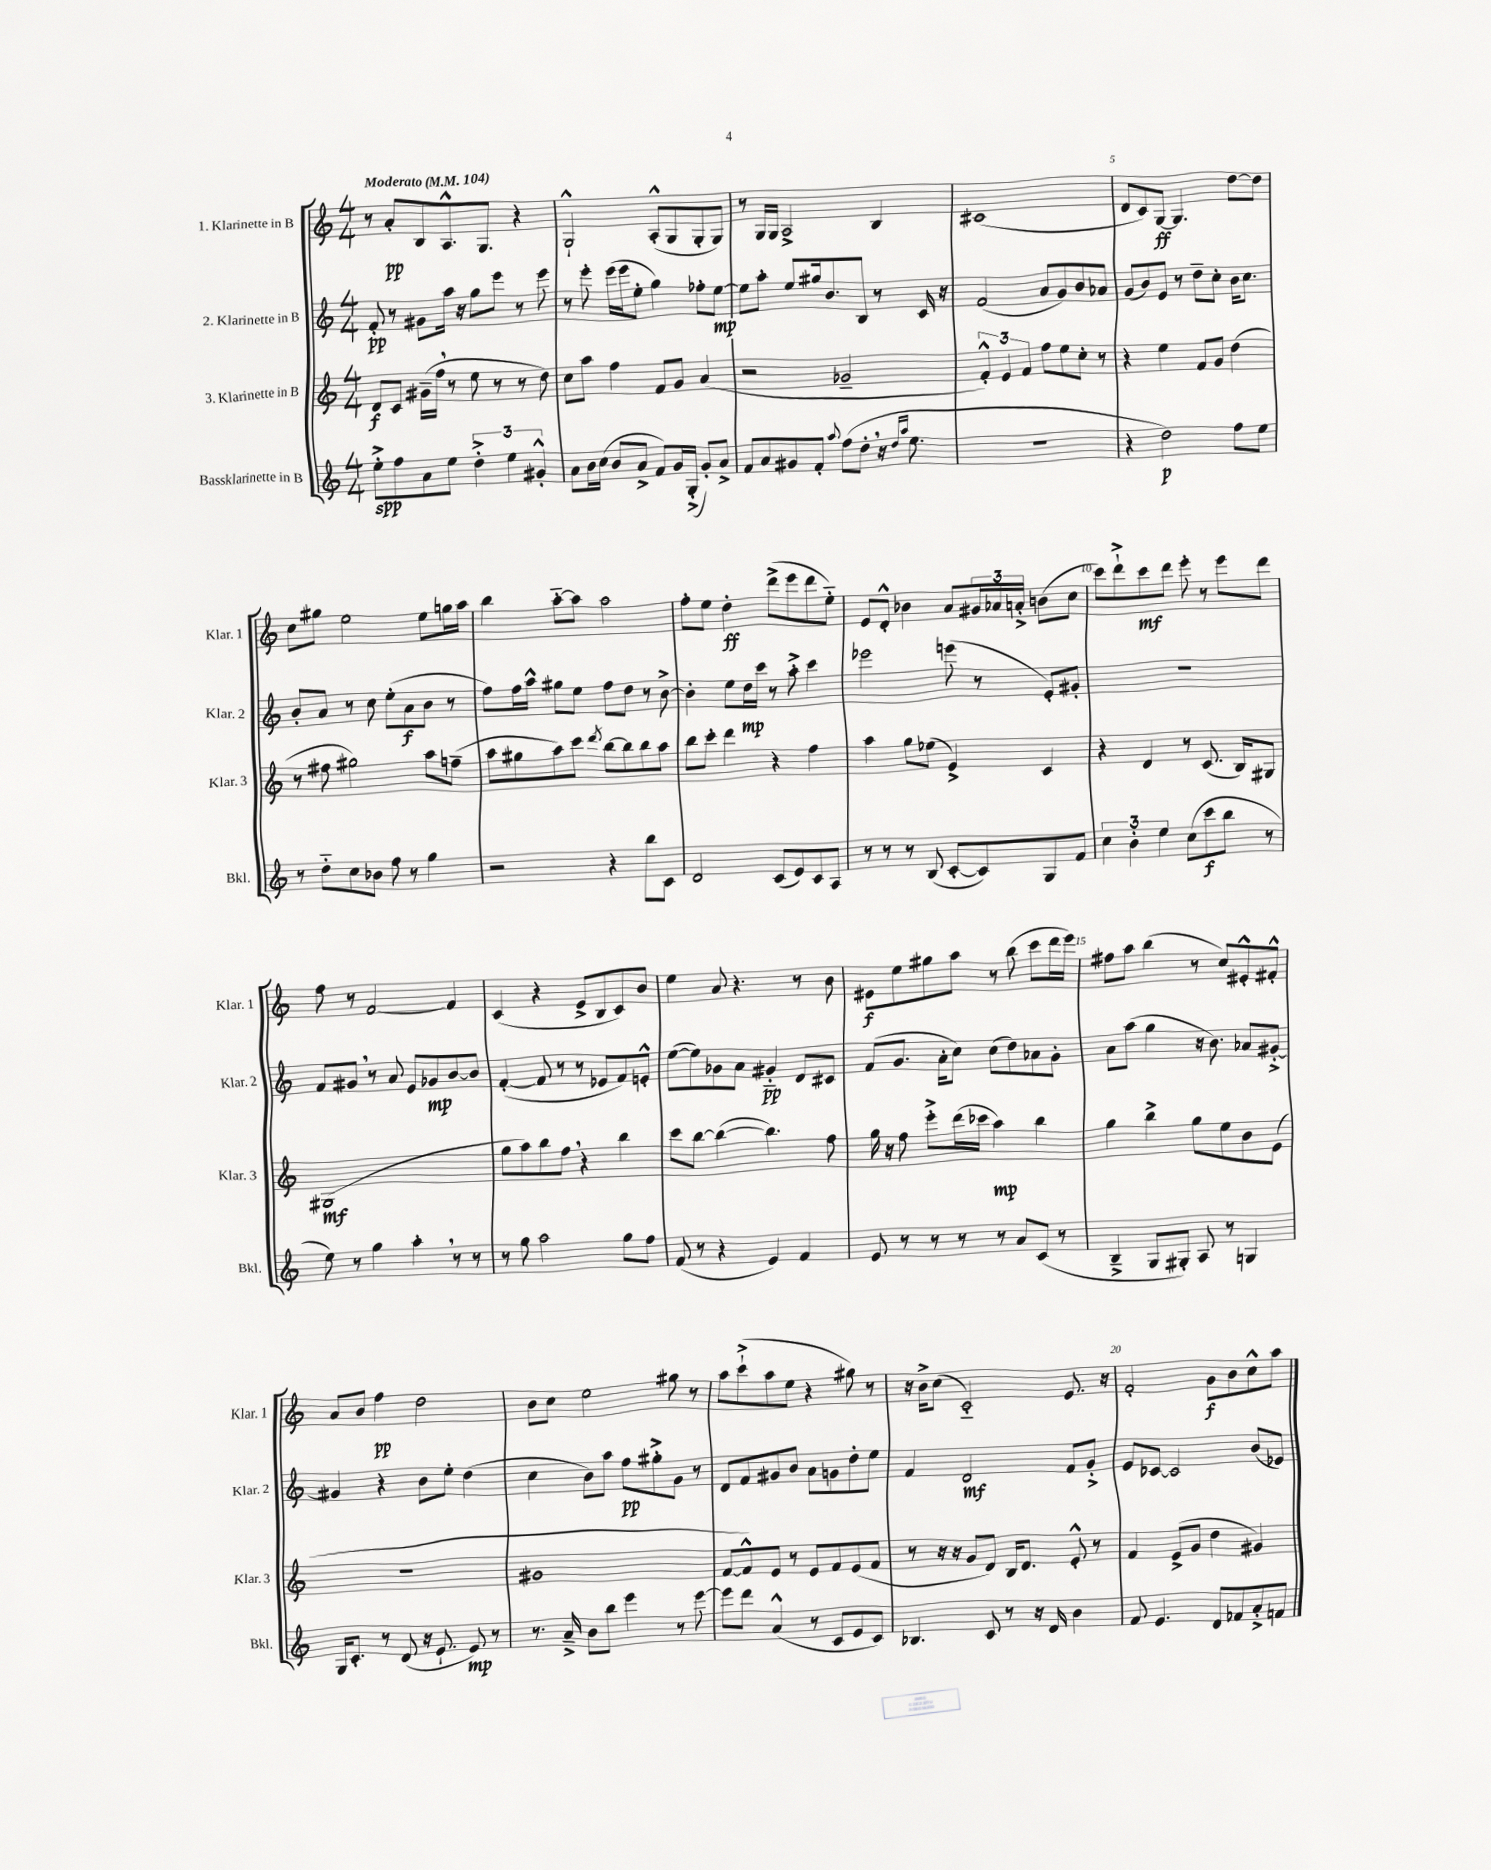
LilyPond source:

<<
\new StaffGroup <<
\new Staff = "s0" \with { instrumentName = "1. Klarinette in B" shortInstrumentName = "Klar. 1" } {
    \clef treble \key c \major \numericTimeSignature \time 4/4 \tempo "Moderato" 4 = 104
    r8 a'8-.\pp b8 a8.-^ g8. r4 |
    g2-!-^ a8-.-^( g8 g8-. g8) |
    r8 g16 g16 a2-> b4 |
    cis'1( |
    d'8 c'8) g8~\ff g4. d''8~ d''8 |
    c''8 gis''8 e''2 e''8 g''16 a''16 |
    b''4 a''8~-_ a''8 a''2 |
    f''8-. e''8 d''4-.\ff d'''8->( e'''8 d'''8 e''8-_) |
    e'8 d'8-.-^ bes'4 a'8 \tuplet 3/2 { gis'16 aes'16 a'16-.-> } b'8( c''8 |
    c'''8) d'''8-!-> c'''8\mf d'''8 e'''8-. r8 e'''8 d'''8 |
    f''8 r8 f'2~ f'4 |
    c'4( r4 e'8-> b8 c'8) b'8 |
    e''4 a'8 r4. r8 b'8 |
    eis'8\f e''8 gis''8 a''8 r8 b''8( c'''8 d'''16 e'''16) |
    fis''8 a''8 b''4( r8 c''8) eis'8-.-^ fis'8-.-^ |
    a'8 b'8 f''4\pp d''2 |
    b'8 c''8 e''2 gis''8 r8 |
    a''8 c'''8-!->( a''8 e''8 r4 gis''8) r8 |
    r16 b'16-> c''8( c'2-_) e'8. r16 |
    f'2-. g'8\f b'8 c''8-^ a''8 \bar "|." |
}
\new Staff = "s1" \with { instrumentName = "2. Klarinette in B" shortInstrumentName = "Klar. 2" } {
    \clef treble \key c \major \numericTimeSignature \time 4/4
    f'8-.\pp r8 gis'8 a''16 r16 g''8 e'''8 r8 e'''8 |
    r8 e'''8-. e'''16( e'''16 e''8-. g''4) fes''8-. e''8~\mp |
    e''8 a''8-. e''8 gis''16 b'8. b8 r8 c'16 r16 |
    f'2( a'8 g'8) b'8 aes'8 |
    g'8( b'8) e'8 r8 d''8-- c''8-. b'16 c''8. |
    b'8-. a'8 r8 c''8 e''8-.( a'8\f b'8 r8 |
    f''8) f''16 a''16-^ gis''8 e''8 f''8 d''8 r8 b'8~-> |
    b'4-. e''8 d''16\mp c'''16 r8 a''8-.-> c'''4 |
    ees'''2 e'''8( r8 e'8-.) gis'8-. |
    R1 |
    f'8 gis'8 \breathe r8 a'8 e'8 ges'8\mp b'8~ b'8 |
    f'4~-.( f'8 r8 r8 ees'8 f'8) e'8-.-^ |
    e''8~( e''8) ges'8 a'8 gis'4-_\pp d'8 cis'8 |
    f'8( g'8. a'16-. c''8) c''8( d''8) aes'8 g'8-. |
    a'8 a''8( g''4 r16 b'8.) aes'8 gis'8~-.-> |
    gis'4 r4 b'8 e''8-. d''4( |
    c''4 b'8) a''8 f''8\pp gis''8-.-> g'8 r8 |
    d'8 f'8 gis'8 b'8 a'8 g'8 d''8-. e''8 |
    f'4 d'2\mf f'8 g'8-.-> |
    e'8 ces'8~ ces'2 b'8( ees'8) \bar "|." |
}
\new Staff = "s2" \with { instrumentName = "3. Klarinette in B" shortInstrumentName = "Klar. 3" } {
    \clef treble \key c \major \numericTimeSignature \time 4/4
    d'8\f c'8 gis'16--( f''16 \breathe r8 e''8 r8 r8 d''8) |
    c''8 a''8 f''4 f'8 g'8 a'4( |
    r2 ges'2-- |
    \tuplet 3/2 { f'4-.-^) e'4 f'4 } f''8 e''8 c''8-. r8 |
    r4 e''4 f'8 g'8 d''4( |
    r8 fis''8 gis''2) a''8 f''8--( |
    a''8 gis''8 a''8) c'''8 \acciaccatura { d'''8 } b''8~ b''8 b''8 a''8 |
    b''8 c'''8-. d'''4 r4 f''4 |
    a''4 g''8 ees''8( e'4->) c'4 |
    r4 d'4 r8 c'8.( b16) gis8 |
    gis1\mf( |
    g''8 a''8) b''8 f''8 \breathe r4 b''4 |
    c'''8 b''8~ b''4~( b''4.) f''8 |
    g''16 r16 f''8 e'''8-.-> d'''16( ces'''16 a''4\mp) b''4 |
    g''4 b''4-> g''8 e''8 b'8 e'8( |
    R1 |
    gis'1 |
    f'8~ f'8-^) e'8 r8 e'8 f'8 e'8( f'8 |
    r8 r16 r16 g'8 d'8) b16 d'8. e'8-.-^ r8 |
    f'4 e'8->( g'8 d''4 gis'4) \bar "|." |
}
\new Staff = "s3" \with { instrumentName = "Bassklarinette in B" shortInstrumentName = "Bkl." } {
    \clef treble \key c \major \numericTimeSignature \time 4/4
    e''8-.->\spp f''8 a'8 e''8 \tuplet 3/2 { d''4-.-> e''4 gis'4-.-^ } |
    a'8 b'16 c''16( b'8 a'8-> f'8) g'16 g16-.->( g'8-.) a'8-> |
    f'8 a'8 gis'8 f'8-. \appoggiatura { a''8 } f''8( d''8-. \breathe r16 \grace { d''16 a''16 } e''8. |
    R1 |
    r4 d''2\p) f''8 e''8 |
    r8 d''8-_ c''8 bes'8 f''8 r8 g''4 |
    r2 r4 b''8 c'8 |
    d'2 c'8( e'8) c'8 a8 |
    r8 r8 r8 b8( c'8~-. c'8) g8 f'8 |
    \tuplet 3/2 { c''4 b'4-. e''4 } c''8( c'''8\f b''8 r8 |
    e''8) r8 g''4 a''4-. \breathe r8 r8 |
    r8 g''8 a''2 g''8 f''8 |
    f'8( r8 r4 e'4) f'4 |
    e'8 r8 r8 r8 r8 a'8 c'8( r8 |
    b4---> g8 gis8-.) a8 r8 g4 |
    g16 c'8.-. r8 d'8( r16 e'8.-! e'8\mp) r8 |
    r8. a'16---> b'8 b''8 e'''4 r8 e'''8~ |
    e'''8 d'''8 a'4-^( r8 c'8 e'8 c'8) |
    bes4. c'8 r8 r16 d'16 b'4 |
    f'8 e'4. d'8 fes'8 a'8-.-> f'8 \bar "|." |
}
>>
>>
\layout { \context { \Score \override BarNumber.break-visibility = ##(#f #t #t) barNumberVisibility = #(every-nth-bar-number-visible 5) } }
